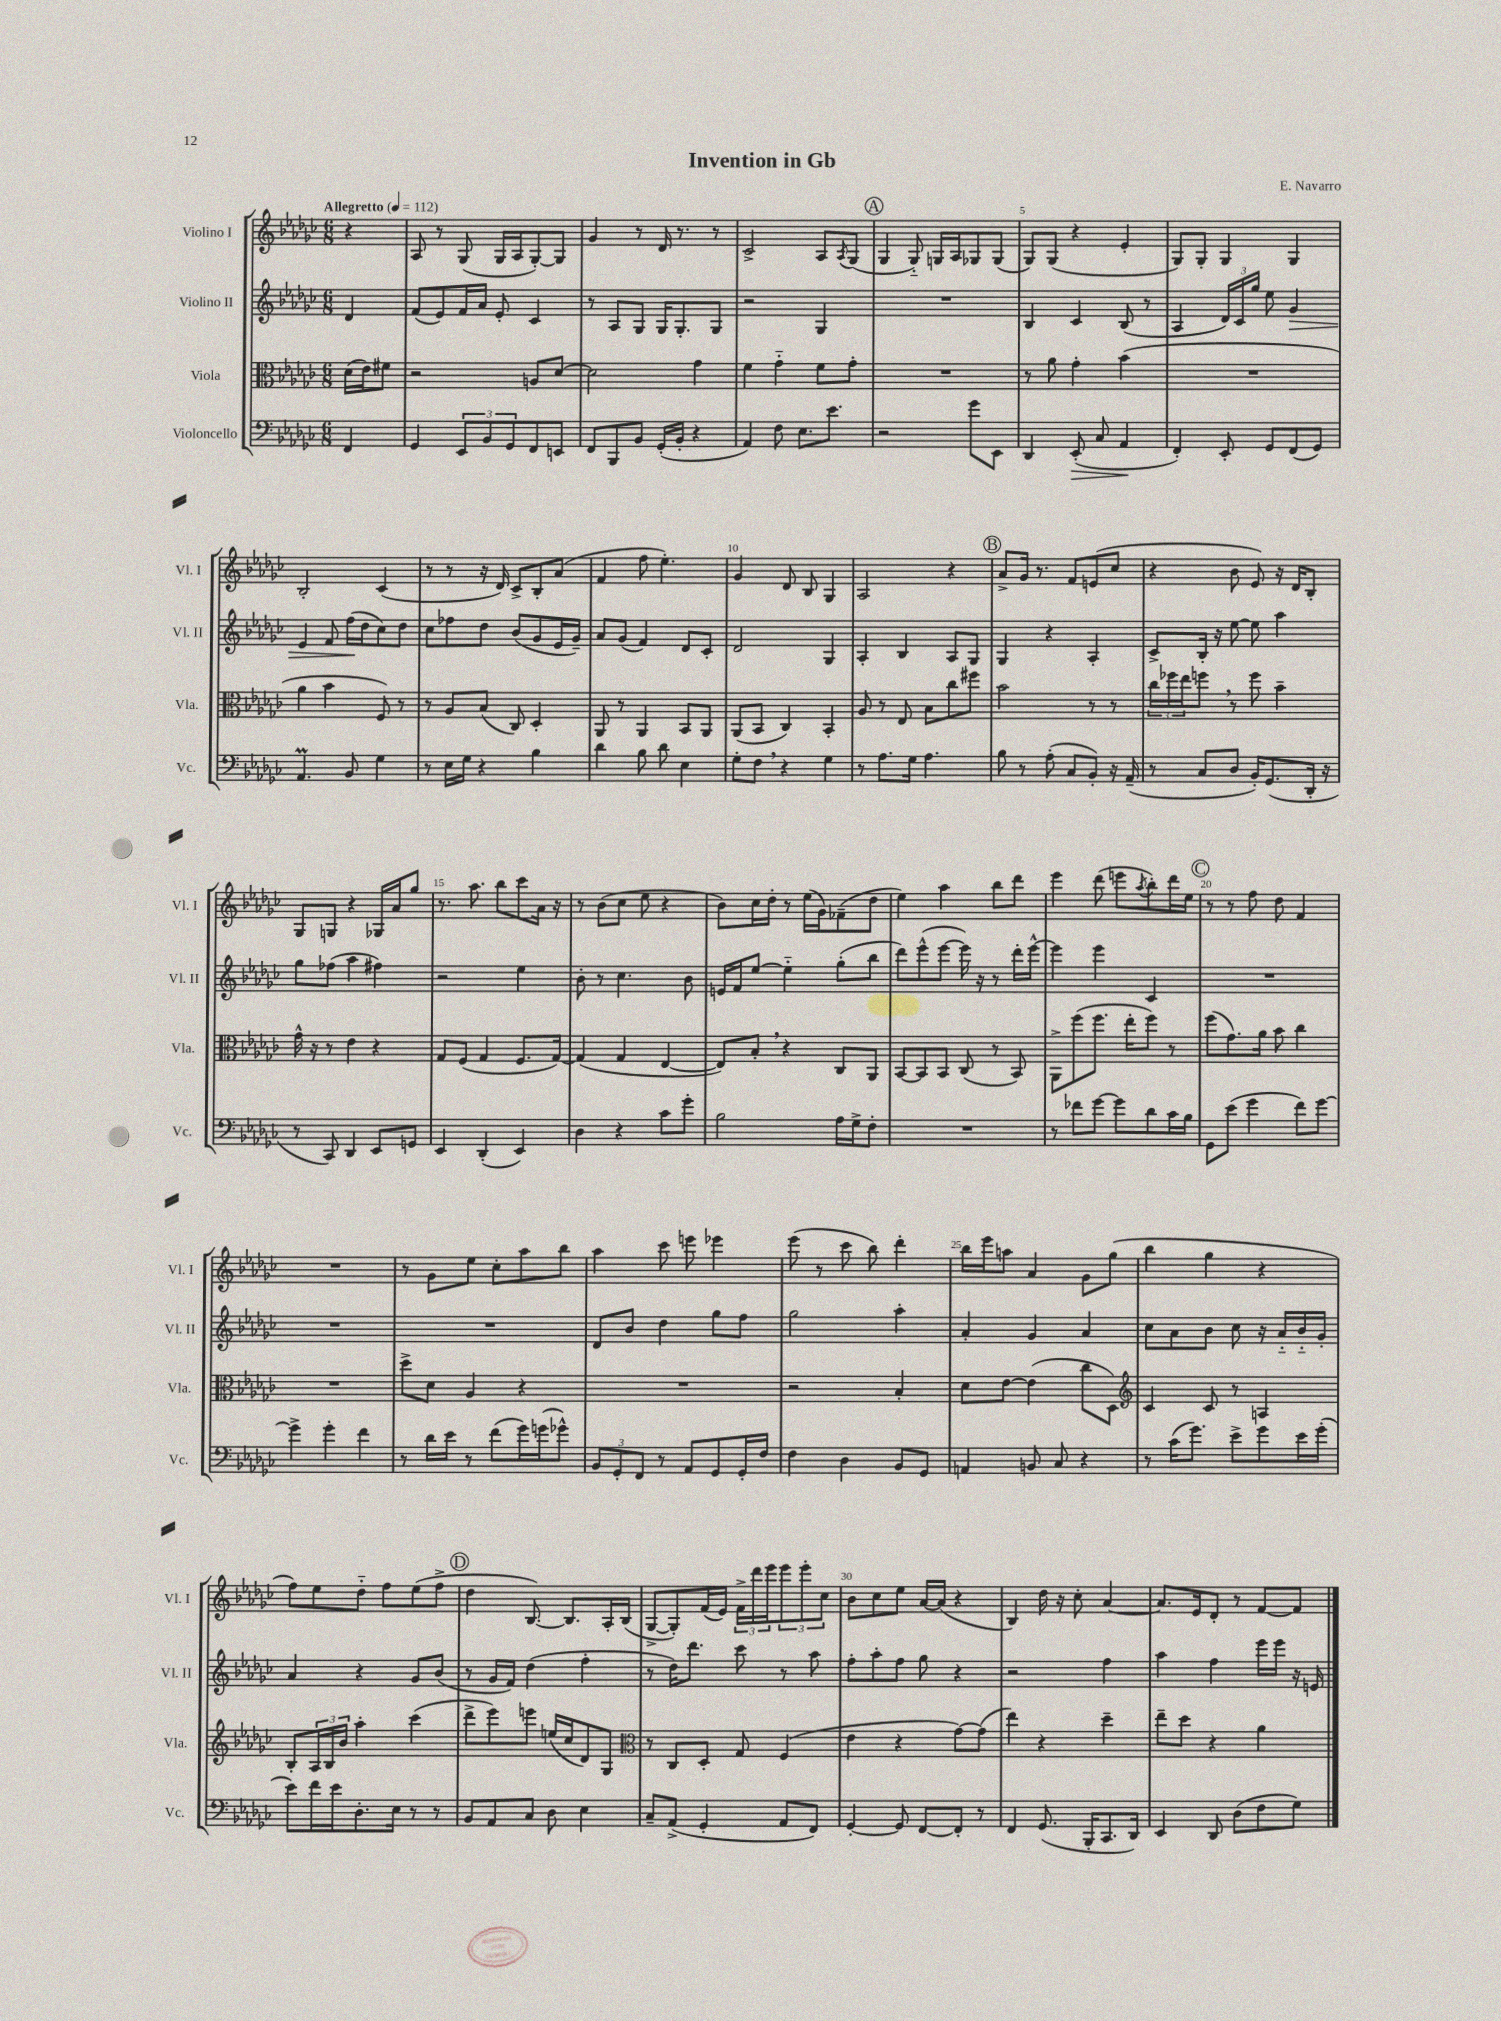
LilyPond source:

\header { title = "Invention in Gb" composer = "E. Navarro" }
<<
\new StaffGroup <<
\new Staff = "s0" \with { instrumentName = "Violino I" shortInstrumentName = "Vl. I" } {
    \clef treble \key ges \major \numericTimeSignature \time 6/8 \partial 4 \tempo "Allegretto" 4 = 112
    r4 |
    aes8 r8 ges8( ges16 aes16 ges8~-.) ges8 |
    ges'4 r8 des'16 r8. r8 |
    ces'2-> aes8 \acciaccatura { aes8 } ges8( |
    \mark \markup { \circle "A" } ges4 ges8-_) g16 aes16 ges8 ges8( |
    ges8) ges8( r4 ees'4-. |
    ges8) ges8-. ges4 ges4 |
    bes2-. ces'4( |
    r8 r8 r16 des'16) ces'8-> bes8-. aes'8( |
    f'4 f''8 ees''4.-.) |
    ges'4 des'8 bes8 ges4 |
    aes2 r4 |
    \mark \markup { \circle "B" } aes'8-> ges'16 r8. f'8 e'8( ces''8 |
    r4 bes'8 ees'8) r16 des'16 bes8-. |
    ges8 g8 r4 ges16 aes'16 ges''8 |
    r8. aes''8. bes''8 ces'''8 aes'16 r16 |
    r8 bes'8( ces''8 ees''8 r4 |
    bes'8) ces''16 des''16-. r8 ees''16( ges'16) fes'8--( des''8 |
    ees''4) aes''4 bes''8 des'''8 |
    ees'''4 des'''8( e'''8 \acciaccatura { aes''8 } bes''8-.) des'''16 ees''16 |
    \mark \markup { \circle "C" } r8 r8 f''8 des''8 f'4 |
    R2. |
    r8 ges'8 ees''8 ces''8-. aes''8 bes''8 |
    aes''4 ces'''8 e'''8 ees'''4 |
    ees'''8( r8 ces'''8 bes''8) des'''4-. |
    bes''16 ees'''16 a''8 aes'4 ges'8 ges''8( |
    bes''4 ges''4 r4 |
    f''8) ees''8 des''8-_ f''8 ees''8( f''8-> |
    \mark \markup { \circle "D" } des''4 bes8.~) bes8. aes16-. bes16( |
    ges8~-> ges8-.) f'16( ees'16) \tuplet 3/2 { f'16-> des'''16 ees'''16 } \tuplet 3/2 { ees'''8 ees'''8-. ces''8 } |
    bes'8 ces''8 ees''8 aes'16~ aes'16( r4 |
    bes4) des''16 r16 ces''8-. aes'4~ |
    aes'8. ees'16 des'8-. r8 f'8~ f'8 \bar "|." |
}
\new Staff = "s1" \with { instrumentName = "Violino II" shortInstrumentName = "Vl. II" } {
    \clef treble \key ges \major \numericTimeSignature \time 6/8 \partial 4
    des'4 |
    f'8( ees'8) f'16 aes'16 ees'8-. ces'4 |
    r8 aes8 ges8 ges16 ges8.-. ges8 |
    r2 ges4 |
    \mark \markup { \circle "A" } R2. |
    bes4 ces'4 bes8( r8 |
    aes4 \tuplet 3/2 { des'16) ces'16 ges''16 } ees''8 ges'4\> |
    ees'4 f'8 f''16\!( des''16 ces''8) des''8 |
    ces''8 fes''8 des''8 bes'8( ges'8 ees'16 ges'16--) |
    aes'8 ges'8( f'4) des'8 ces'8-. |
    des'2 ges4 |
    aes4-. bes4 aes8 ges8 |
    \mark \markup { \circle "B" } ges4 r4 aes4-. |
    ces'8-> bes16-. r16 ees''8~ ees''8 aes''4 |
    ges''8 fes''8( aes''4 fis''4) |
    r2 ees''4 |
    bes'8-. r8 ces''4. bes'8 |
    e'16 f'16 ees''8~ ees''4-_ ges''8-.( bes''8 |
    des'''8) ees'''8-^( ees'''8~ ees'''16) r16 r8 des'''16-. ees'''16~-^ |
    ees'''4 ees'''4 ces'4 |
    \mark \markup { \circle "C" } R2. |
    R2. |
    R2. |
    des'8 bes'8 des''4 ges''8 f''8 |
    ges''2 aes''4-. |
    aes'4-. ges'4 aes'4 |
    ces''8 aes'8 bes'8 ces''8 r16 aes'16-_ bes'16-_ ges'16-. |
    aes'4 r4 ges'8 bes'8( |
    \mark \markup { \circle "D" } r8 ges'16 f'16) des''4( f''4-. |
    r8 des''16) des'''8. ces'''8 r8 aes''8 |
    f''8-. aes''8-. f''8 ges''8 r4 |
    r2 f''4 |
    aes''4 f''4 ees'''16 ees'''16 r16 e'16 \bar "|." |
}
\new Staff = "s2" \with { instrumentName = "Viola" shortInstrumentName = "Vla." } {
    \clef alto \key ges \major \numericTimeSignature \time 6/8 \partial 4
    des'16( ees'16) fis'8 |
    r2 a8 des'8~ |
    des'2 ges'4 |
    f'4 ges'4-_ f'8 ges'8-. |
    \mark \markup { \circle "A" } R2. |
    r8 aes'8 ges'4-. bes'4( |
    R2. |
    aes'4 bes'4 f8) r8 |
    r8 aes8 bes8( ces8) des4-. |
    aes,8 r8 aes,4 bes,8 aes,8 |
    aes,8( bes,8 ces4) bes,4-. |
    aes8 r8 ees8 bes8 ces''8 fis''8 |
    \mark \markup { \circle "B" } bes'2 r8 r8 |
    \tuplet 3/2 { ces''16 fes''16 ees''16 } f''8 \breathe r8 f''8 bes'4-- |
    ges'16-^ r16 r8 ees'4 r4 |
    ges8 f8( ges4 f8. ges16~) |
    ges4( ges4 ees4~ |
    ees8) bes8-. \breathe r4 ces8 aes,8 |
    bes,8~ bes,8 bes,8 ces8( r8 bes,8) |
    aes,8-> f''8( f''8. ees''16-. f''8) r8 |
    \mark \markup { \circle "C" } f''8( ges'8.) aes'16 bes'8 ces''4 |
    R2. |
    des''8-> des'8 aes4 r4 |
    R2. |
    r2 bes4-. |
    des'8 ees'8~ ees'4( ces''8 des8) |
    \clef treble ces'4 ces'8 r8 a4 |
    bes8-. \tuplet 3/2 { aes16 bes16 bes'16 } aes''4-. ces'''4( |
    \mark \markup { \circle "D" } des'''8-> ees'''8) e'''8 e''16( ces''16 des'8) ges8 |
    \clef alto r8 ces8 des8-. ges8 f4( |
    ees'4 r4 ges'8~) ges'8( |
    ees''4) r4 des''4-- |
    ees''8-- des''8 r4 aes'4 \bar "|." |
}
\new Staff = "s3" \with { instrumentName = "Violoncello" shortInstrumentName = "Vc." } {
    \clef bass \key ges \major \numericTimeSignature \time 6/8 \partial 4
    f,4 |
    ges,4 \tuplet 3/2 { ees,8 bes,8 ges,8 } f,8 e,8 |
    f,8 bes,,8 bes,8 ges,16-.( bes,16-. r4 |
    aes,4) f8 ees8. ees'8. |
    \mark \markup { \circle "A" } r2 ges'8 ees,8 |
    des,4 ees,8-.\>( ces8 aes,4\! |
    f,4-.) ees,8-. ges,8 f,8( ges,8) |
    aes,4.\prall bes,8 ges4 |
    r8 ees16 ges16 r4 bes4 |
    des'4 bes8 des'8 ees4 |
    ges8-. f8 \breathe r4 ges4 |
    r8 aes8. ges16 aes4. |
    \mark \markup { \circle "B" } bes8 r8 aes8-.( ces8 bes,8-.) r16 aes,16--( |
    r8 ces8 des8 bes,16-.) ges,8.( des,16-. r16 |
    r8 ces,8) des,4 ees,8 g,8 |
    ees,4 des,4-.( ees,4) |
    des4 r4 ces'8 ges'8-. |
    bes2 aes16 ges16-> f8-. |
    R2. |
    r8 fes'8 ges'8~ ges'8 des'8 ces'16 bes16 |
    \mark \markup { \circle "C" } ges,8 ees'8( ges'4 f'8) ges'8~ |
    ges'4-> ges'4-. f'4 |
    r8 des'16 ees'16 r8 f'8( ges'16) g'16( ges'8-^) |
    \tuplet 3/2 { bes,8 ges,8-. f,8 } r8 aes,8 ges,8 ges,16-. f16 |
    f4 des4 bes,8 ges,8 |
    a,4 b,8 ces8 r4 |
    r8 ces'16( ges'8.) ees'8-> ges'8 ees'16 ges'16-.( |
    ees'8) f'16 ees'16 des8.-. ees16 r8 r8 |
    \mark \markup { \circle "D" } bes,8 aes,8 ces8 des8 ees4 |
    ces8-- aes,8->( ges,4-. aes,8 f,8) |
    ges,4~-. ges,8 f,8~ f,8-. r8 |
    f,4 ges,8.( bes,,16-. ces,8. des,16) |
    ees,4 des,8 des8( f8 ges8) \bar "|." |
}
>>
>>
\layout { \context { \Score \override BarNumber.break-visibility = ##(#f #t #t) barNumberVisibility = #(every-nth-bar-number-visible 5) } }
